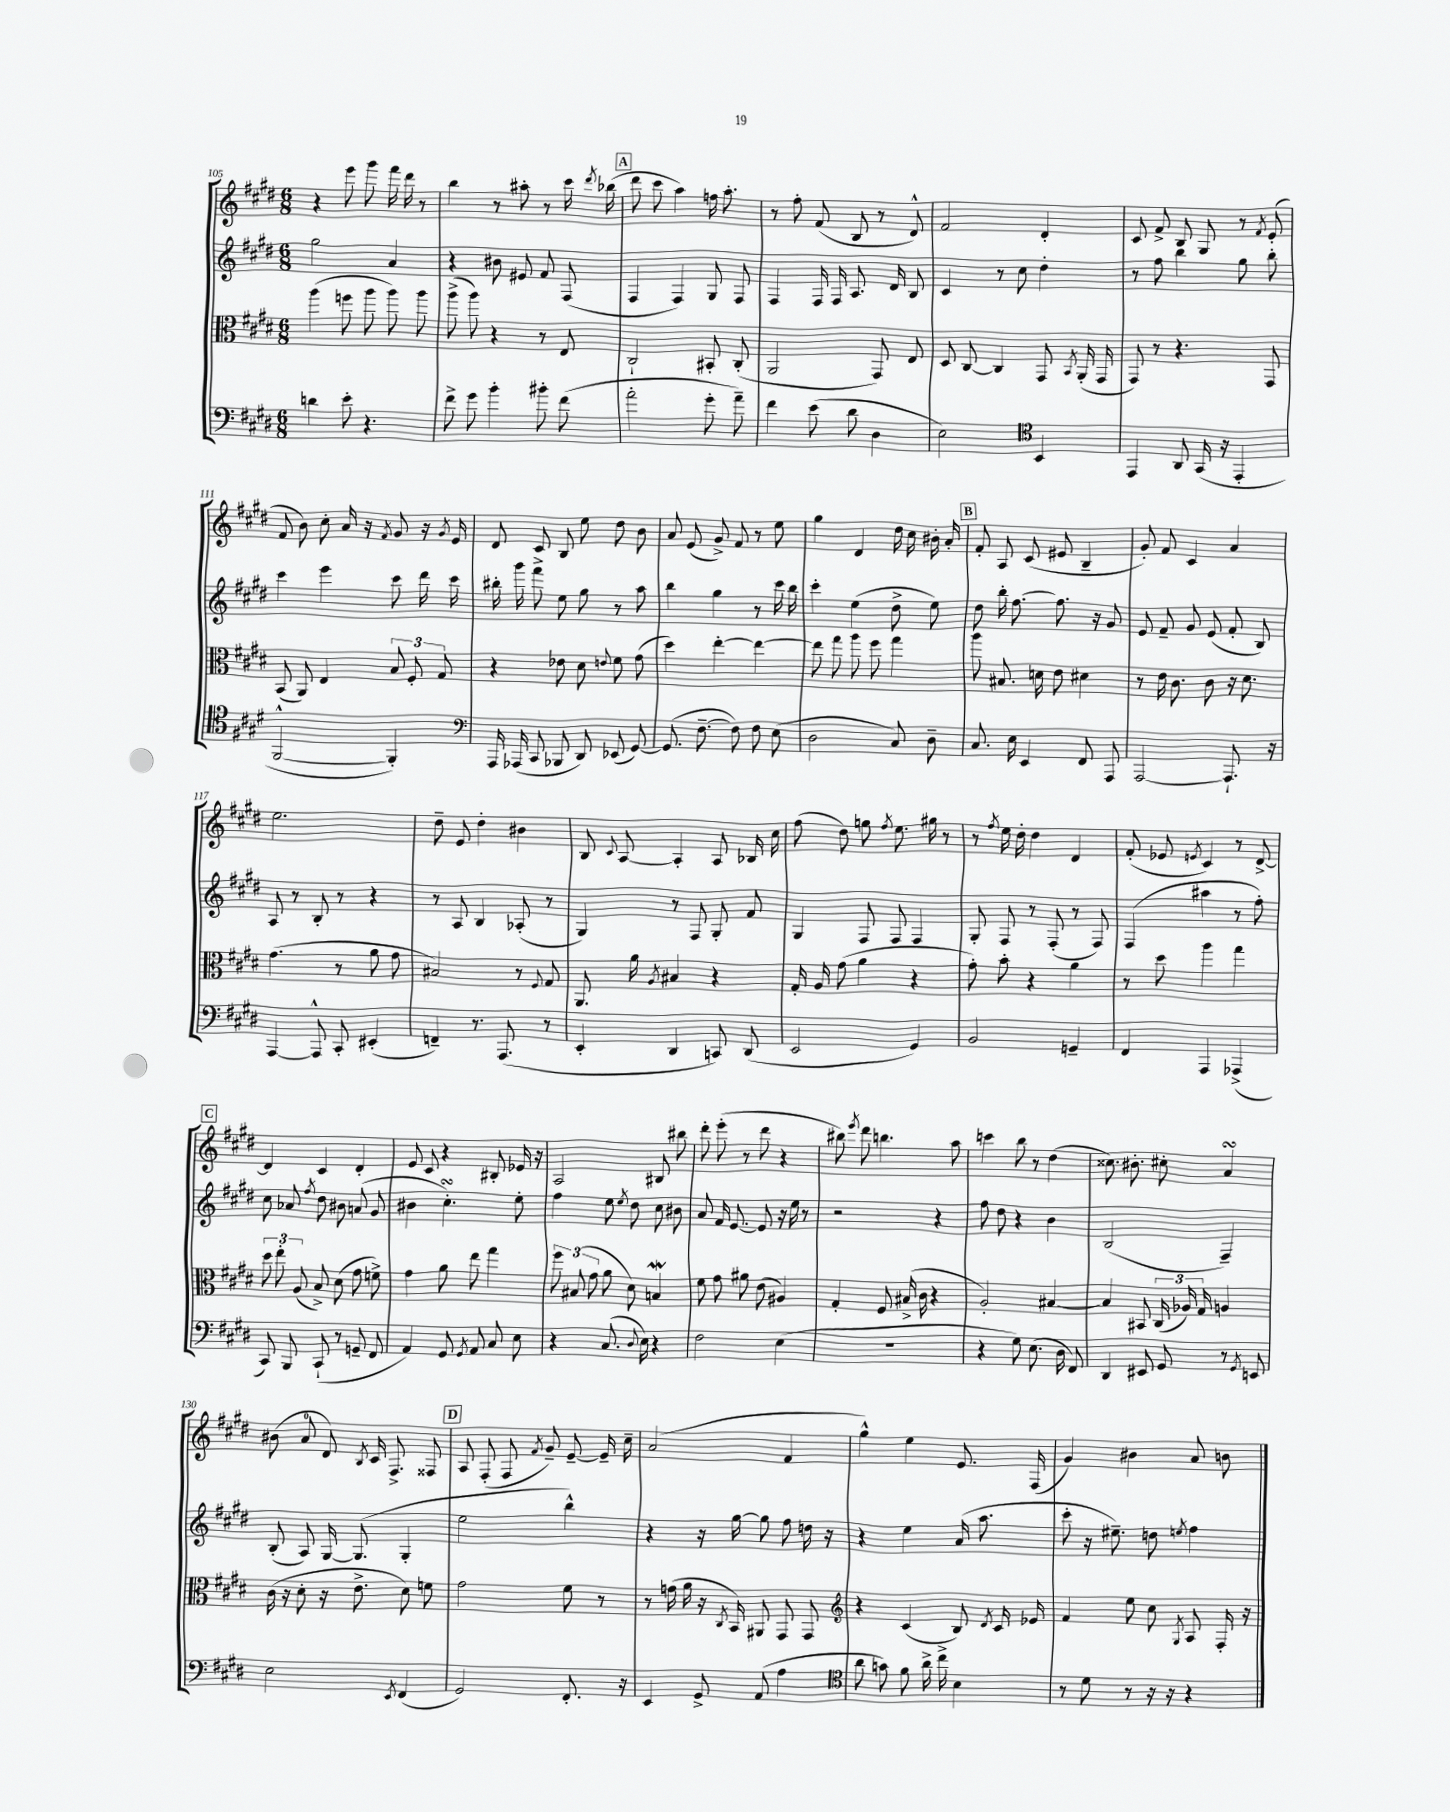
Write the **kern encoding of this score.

**kern	**kern	**kern	**kern
*staff4	*staff3	*staff2	*staff1
*clefF4	*clefC3	*clefG2	*clefG2
*k[f#c#g#d#]	*k[f#c#g#d#]	*k[f#c#g#d#]	*k[f#c#g#d#]
*M6/8	*M6/8	*M6/8	*M6/8
4d	(4aa	2gg#	4r
8e'	8ff	.	8eee
4.r	8aa	.	8ggg#
.	8aa)	4a	16fff#
.	.	.	16ddd#
.	8aa	.	8r
=	=	=	=
8f#^	(8aa^	4r	4bb
8g#	8aa)	.	.
4b'	4r	8b#	8r
.	.	8e#	8aa#'
8b#'	8r	8f#	8r
(8f#	8E	(8F#	16ccc#
.	.	.	8qddd#
.	.	.	(16bb-
=	=	=	=
2a'	2C#`	4F#	8ddd#
.	.	.	8ccc#
.	.	4F#)	4aa)
8g#'	8BB#'	8G#	16ff
.	.	.	8.aa'
8a~)	(8C#'	8F#	.
=	=	=	=
4f#	2AA	4F#	8r
.	.	.	8ff#'
(8e	.	16F#	(8f#
.	.	16F#	.
8d#	.	8.A	8B
4D#	8GG#)	.	8r
.	.	16d#	.
.	8E	8B	8d#^^)
=	=	=	=
2E)	8D#	4c#	2f#
.	[8C#	.	.
.	4C#]	8r	.
.	.	8cc#	.
*clefC4	*	*	*
4BB	8GG#	4dd#'	4d#'
.	8qBB	.	.
.	(16AA'	.	.
.	16GG#	.	.
=	=	=	=
4EE	8GG#)	8r	8c#
.	8r	8ff#	8f#^
8AA	4.r	4bb	8B
(16GG#	.	.	8G#
16r	.	.	.
4EE'	.	8gg#	8r
.	.	.	8qf#
.	8GG#	8bb'	(8e'
=	=	=	=
[2FF#^^	(8BB	4ccc#	8f#
.	8AA)	.	8b)
.	4E	4eee	8cc#'
.	.	.	16a
.	.	.	16r
.	.	.	8qf#
4FF#'])	12B	8ccc#	8g#
.	12F#'	.	.
.	.	16ddd#	16r
.	12G#	.	.
.	.	.	8qg#
.	.	16ccc#	16e
=	=	=	=
*clefF4	*	*	*
16AAA	4r	16bb#'	8d#
(16AAA-	.	16ggg#	.
8CC#	.	8fff#^	8c#
8BBB-	8e-	8ee	8B
8DD#)	8d#	8gg#	8ee
.	8qqe	.	.
(8EE-	8f#	8r	8dd#
[8GG#)	(8g#	8aa	8b
=	=	=	=
(8.GG#]	4dd#)	4bb	8a
.	.	.	(8e
[8.F#~	.	.	.
.	[4ee'	4gg#	8g#^)
8F#])	.	.	8f#
8F#	4ee_	8r	8r
(8E	.	16ccc#	8ee
.	.	16bb	.
=	=	=	=
2D#	8ee]	4ccc#'	4gg#
.	8gg#	.	.
.	8aa	(4ee	4d#
.	8ff#	.	.
8C#)	4gg#	8dd#^	16dd#
.	.	.	16cc#
8D#~	.	8ee)	16b#'
.	.	.	16a'
=	=	=	=
8.C#	8aa	8dd#	8f#'
.	8.B#	16bb'	8A
16E	.	[8.ff#	.
4EE	.	.	(8c#
.	16d	.	.
.	8e	8.ff#]	8e#
8FF#	4d#	.	4B~
.	.	16r	.
8AAA	.	8g#	.
=	=	=	=
[2AAA	8r	8e	8g#')
.	16e	8f#~	8f#
.	8.c#	.	.
.	.	8g#	4c#
.	8c#	(8e	.
8.AAA`]	16r	8f#'	4a
.	8.d#	.	.
.	.	8B)	.
16r	.	.	.
=	=	=	=
[4AAA	(4.g#	8A	2.ee
.	.	8r	.
8AAA^^]	.	8B'	.
8CC#'	8r	8r	.
(4EE#'	8a	4r	.
.	8g#	.	.
=	=	=	=
4FF~)	2B#)	8r	8dd#~
.	.	8A	8e
8.r	.	4B	4dd#'
(8.AAA	.	.	.
.	8r	(8A-'	4b#
.	8qqF#	.	.
8r	8G#	8r	.
=	=	=	=
4EE'	8.AA	4G#)	8B
.	.	.	8qqc#
.	.	.	[8A
.	16a	.	.
.	8qA	.	.
4DD#	4B#	8r	4A']
.	.	8F#	.
8CC)	4r	8G#'	8A
(8DD#	.	8f#	16B-
.	.	.	16cc#
=	=	=	=
2EE	16G#'	4G#	(8ff#
.	16A	.	.
.	(8g#	.	8dd#)
.	4a	8F#	8gg
.	.	.	8qff#
.	.	8F#	8.ee
4GG#)	4r	4F#	.
.	.	.	16gg#
.	.	.	8r
=	=	=	=
2BB	8g#')	8G#'	8r
.	.	.	8qff#
.	8b'	8F#	16ee
.	.	.	16dd#'
.	4r	8r	4dd#
.	.	(8F#'	.
4GG~	4a	8r	4d#
.	.	8F#)	.
=	=	=	=
4FF#	8r	(4F#	(8f#'
.	8dd#	.	8e-
.	.	.	8qe
4AAA	4aa	4aa#	4c#)
(4AAA-^	4gg#	8r	8r
.	.	8ff#')	[8d#^
=	=	=	=
8CC#)	12dd#	8cc#	4d#]
.	12ee'	.	.
8BBB	.	8a-	.
.	(12A	.	.
.	.	8qff#	.
(8CC#`	8B^)	8dd#	4c#
8r	(8d#	8b#	.
8GG~	8g#	(8a	4d#'
8FF#	8f^)	8g#	.
=	=	=	=
4AA)	4g#	4b#	8e
.	.	.	8c#
8GG#	8a	4.cc#')	4r
8qGG#	.	.	.
8AA	8ee	.	.
8C#	4gg#	.	8B#'
8E	.	8ee'	16e-
.	.	.	16r
=	=	=	=
4r	12ff#	4ff#	2A
.	(12B#	.	.
.	12g#	.	.
(8.C#	8a	8ee	.
.	.	8qee	.
.	8d#)	8dd#	.
8qqD#	.	.	.
16E)	.	.	.
4r	4B	8cc#	8B#
.	.	8b#	8bb#
=	=	=	=
2F#	8f#	8a	8ddd#'
.	8g#	16f#	(8eee'
.	.	[8.e	.
.	8a#	.	8r
.	(8e	8e]	8ddd#
(4E	4A#)	16r	4r
.	.	16ee	.
.	.	8r	.
=	=	=	=
2.r	4G#'	2r	8bb#)
.	.	.	8qeee
.	.	.	8ddd#
.	8F#	.	4.bb
.	(16B#^	.	.
.	16c#	.	.
.	4r	4r	.
.	.	.	8aa
=	=	=	=
4r	2A')	8ff#	4ccc
.	.	8dd#	.
8G#)	.	4r	8bb
(8.E	.	.	8r
.	[4B#	4b	(4dd#
16D#	.	.	.
8FF#)	.	.	.
=	=	=	=
4DD#	4B#]	(2B	8.cc##)
.	.	.	8.b#'
8EE#	8BB#	.	.
8GG#	(24C#	.	8cc#'
.	24A-)	.	.
.	24G#	.	.
8r	4A	4F#~)	4a
8qGG#	.	.	.
8EE	.	.	.
=	=	=	=
2E	(16c#	(8B'	(8b#
.	16r	.	.
.	8d#'	8A)	8a
.	16r	[16G#	8d#)
.	8.e^	(8.G#]	.
.	.	.	8qB
.	.	.	16c#
.	.	.	8.F#^
8qEE	.	.	.
(4FF#	8d#)	4G#'	.
.	8f	.	8F##
=	=	=	=
2GG#)	2g#	2ee	8A
.	.	.	(8F#'
.	.	.	8F#
.	.	.	8qf#
.	.	.	8g#~)
8.FF#'	8f#	4bb^^)	[8e~
.	8r	.	16e~]
16r	.	.	16cc#~
=	=	=	=
4EE	8r	4r	(2a
.	(16g	.	.
.	16a	.	.
8GG#^	16r	16r	.
.	8qC#	.	.
.	16BB)	[16gg#	.
(8AA	8AA#	8gg#]	.
4A	8GG#	8ff#	4f#
.	8GG#	16dd	.
.	.	16r	.
=	=	=	=
*clefC4	*clefG2	*	*
8a	4r	4r	4gg#^^)
8g)	.	.	.
8f#	(4c#	4ee	4ee
16a^	.	.	.
16cc#^	.	.	.
4B	8B)	(16a	8.e
.	.	8.aa	.
.	8qd#	.	.
.	16c#	.	.
.	16e-	.	(16F#
=	=	=	=
8r	4f#	8ccc#'	4g#)
8d#	.	16r	.
.	.	8.ee#~)	.
8r	8ee	.	4b#
16r	8cc#	8dd	.
16r	.	.	.
.	8qG#	8qee	.
4r	8A	4ff#	8a
.	16F#'	.	8b
.	16r	.	.
==	==	==	==
*-	*-	*-	*-
